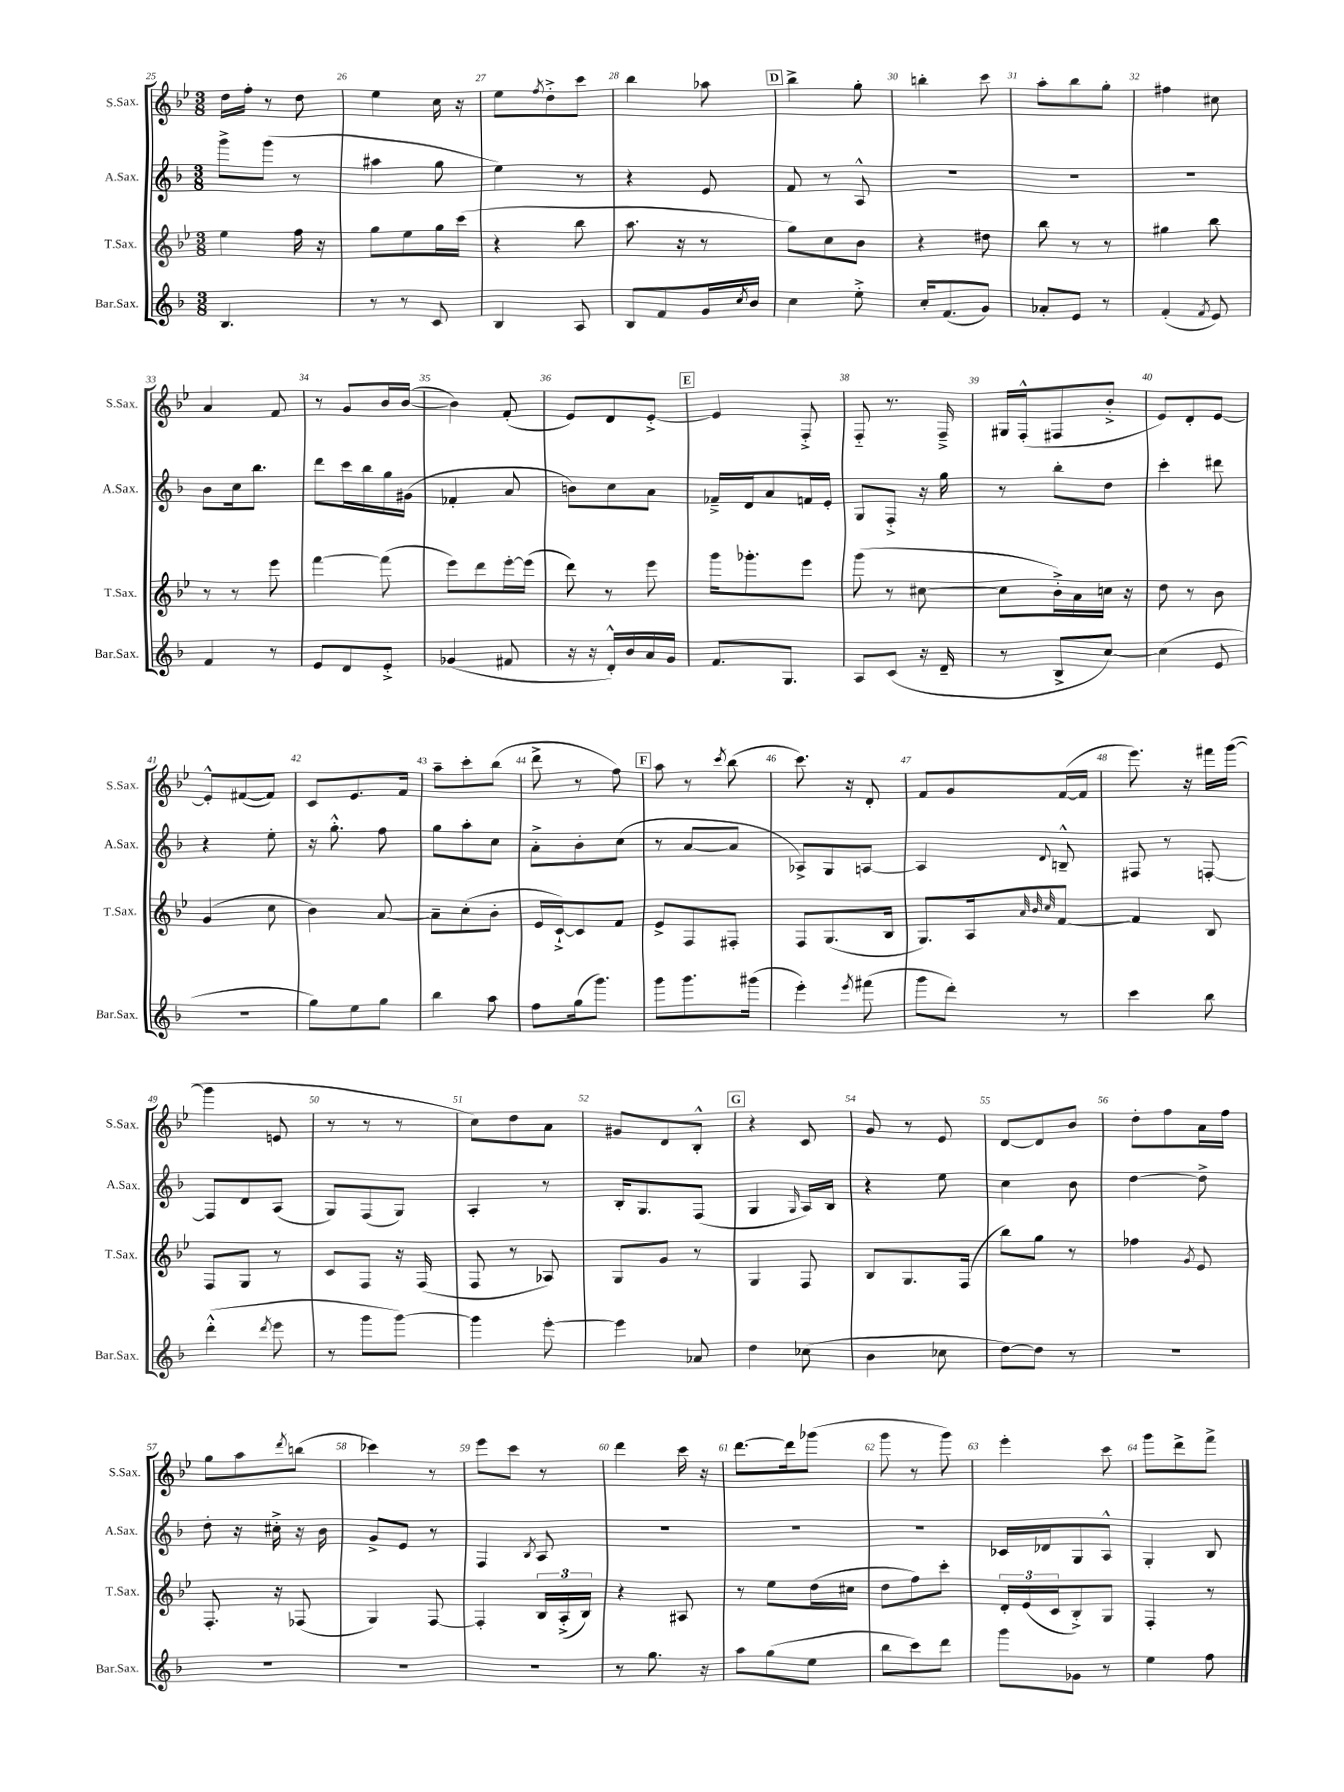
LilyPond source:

<<
\new StaffGroup <<
\new Staff = "s0" \with { instrumentName = "S.Sax." shortInstrumentName = "S.Sax." } {
    \clef treble \key bes \major \numericTimeSignature \time 3/8
    d''16 f''16-. r8 d''8 |
    ees''4 c''16 r16 |
    ees''8 \acciaccatura { f''8 } d''8-.-> c'''8 |
    bes''4 aes''8 |
    \mark \markup { \box "D" } bes''4-> g''8-. |
    b''4-. c'''8 |
    a''8-. bes''8 g''8-. |
    fis''4 cis''8 |
    a'4 f'8 |
    r8 g'8 bes'16 bes'16~( |
    bes'4) f'8-.( |
    ees'8) d'8 ees'8~-.-> |
    \mark \markup { \box "E" } ees'4 f8-.-> |
    f8-_ r8. f16---> |
    gis16 f16-.-^( fis8 bes'8-.-> |
    ees'8) d'8-. ees'8~ |
    ees'8-.-^ fis'8~( fis'8) |
    c'8 ees'8. f'16 |
    a''8-- c'''8-. bes''8( |
    d'''8-> r8 f''8) |
    \mark \markup { \box "F" } a''8 r8 \acciaccatura { c'''8 } bes''8( |
    c'''8.) r16 d'8-. |
    f'8 g'8 f'16~( f'16 |
    ees'''8.) r16 fis'''16 g'''16~( |
    g'''4 e'8 |
    r8 r8 r8 |
    c''8) d''8 a'8 |
    gis'8 d'8 bes8-.-^ |
    \mark \markup { \box "G" } r4 c'8 |
    g'8 r8 ees'8 |
    d'8~ d'8 bes'8 |
    d''8-. f''8 a'16 f''16 |
    g''8 a''8 \acciaccatura { d'''8 } b''8( |
    ces'''4) r8 |
    ees'''8 c'''8 r8 |
    d'''4 c'''16 r16 |
    d'''8.~ d'''16 ges'''8( |
    g'''8 r8 g'''8) |
    ees'''4-. c'''8 |
    g'''8 d'''8-> f'''8-> \bar "|." |
}
\new Staff = "s1" \with { instrumentName = "A.Sax." shortInstrumentName = "A.Sax." } {
    \clef treble \key f \major \numericTimeSignature \time 3/8
    g'''8-> g'''8( r8 |
    ais''4 g''8 |
    e''4) r8 |
    r4 e'8 |
    \mark \markup { \box "D" } f'8 r8 a8-^ |
    R4. |
    R4. |
    R4. |
    bes'8 c''16 bes''8. |
    d'''8 c'''16 bes''16 g''16 gis'16( |
    fes'4-. a'8 |
    b'8) c''8 a'8 |
    \mark \markup { \box "E" } fes'16---> d'16 a'8 f'16 e'16-. |
    g8 f8-.-> r16 g''16 |
    r8 bes''8-. d''8 |
    c'''4-. dis'''8 |
    r4 e''8-. |
    r16 g''8.-.-^ f''8 |
    g''8 a''8-. c''8 |
    a'8-.-> bes'8-. c''8( |
    \mark \markup { \box "F" } r8 a'8~ a'8 |
    aes8->) g8 a8~ |
    a4 \appoggiatura { d'8 } b8---^ |
    fis8 r8 f8~-. |
    f8 d'8 a8( |
    g8) f8( g8) |
    a4-. r8 |
    bes16-. g8. f8( |
    \mark \markup { \box "G" } g4 \grace { g16 } a16) bes16 |
    r4 e''8 |
    c''4 bes'8 |
    d''4~ d''8-> |
    d''8-. r16 cis''16-.-> r16 bes'16 |
    g'8-> e'8 r8 |
    f4 \acciaccatura { bes8 } a8 |
    R4. |
    R4. |
    R4. |
    ces'16 des'16 g8 a8-^ |
    g4-. bes8 \bar "|." |
}
\new Staff = "s2" \with { instrumentName = "T.Sax." shortInstrumentName = "T.Sax." } {
    \clef treble \key bes \major \numericTimeSignature \time 3/8
    ees''4 f''16 r16 |
    g''8 ees''8 g''16 c'''16( |
    r4 bes''8 |
    a''8. r16 r8 |
    \mark \markup { \box "D" } g''8) c''8 bes'8 |
    r4 dis''8 |
    bes''8 r8 r8 |
    gis''4 bes''8 |
    r8 r8 ees'''8 |
    f'''4~ f'''8( |
    ees'''8) d'''8 ees'''16~-. ees'''16( |
    d'''8) r8 ees'''8 |
    \mark \markup { \box "E" } g'''16 ges'''8.-. ees'''8 |
    g'''8( r8 cis''8~ |
    cis''8 bes'16-.->) a'16 c''16 r16 |
    d''8 r8 bes'8 |
    g'4( c''8 |
    bes'4) a'8~ |
    a'8-- c''8-.( bes'8-. |
    ees'16 c'16~-!->) c'8 f'8 |
    \mark \markup { \box "F" } ees'8-> f8 fis8-. |
    f8 g8.( bes16 |
    g8.) a16 \grace { a'32 bes'32 c''32 } f'8~ |
    f'4 bes8 |
    f8 g8 r8 |
    c'8 f8 r16 f16( |
    f8 r8 aes8) |
    g8 g'8 r8 |
    \mark \markup { \box "G" } g4 f8 |
    bes8 g8. f16( |
    bes''8) g''8 r8 |
    fes''4 \acciaccatura { g'8 } ees'8 |
    f8.-. r16 fes8( |
    g4) f8~ |
    f4-. \tuplet 3/2 { bes16 a16-.->( bes16) } |
    r4 ais8 |
    r8 ees''8 d''16( cis''16 |
    d''8 f''8) c'''8-. |
    \tuplet 3/2 { d'16-. ees'16( c'16 } bes8-.->) g8 |
    f4-. r8 \bar "|." |
}
\new Staff = "s3" \with { instrumentName = "Bar.Sax." shortInstrumentName = "Bar.Sax." } {
    \clef treble \key f \major \numericTimeSignature \time 3/8
    bes4. |
    r8 r8 c'8 |
    bes4 a8 |
    bes8 f'8 g'16 \acciaccatura { c''8 } bes'16 |
    \mark \markup { \box "D" } c''4 e''8-.-> |
    c''16-. f'8.( g'8) |
    aes'8-. e'8 r8 |
    f'4-.( \acciaccatura { f'8 } e'8) |
    f'4 r8 |
    e'8 d'8 e'8-.-> |
    ges'4( fis'8 |
    r16 r16 d'16-.-^) bes'16 a'16 g'16 |
    \mark \markup { \box "E" } f'8. g8. |
    a8 c'8( r16 d'16-- |
    r8 bes8-> c''8~) |
    c''4( e'8 |
    R4. |
    g''8) e''8 g''8 |
    bes''4 a''8 |
    f''8 g''16( g'''8.) |
    \mark \markup { \box "F" } g'''8 g'''8. gis'''16( |
    e'''4-.) \acciaccatura { e'''8 } fis'''8( |
    g'''8 d'''8-.) r8 |
    c'''4 bes''8 |
    d'''4-.-^( \acciaccatura { d'''8 } e'''8 |
    r8 g'''8 g'''8~) |
    g'''4 e'''8~-. |
    e'''4 aes'8 |
    \mark \markup { \box "G" } d''4 ces''8( |
    bes'4 ces''8 |
    d''8~) d''8 r8 |
    R4. |
    R4. |
    R4. |
    R4. |
    r8 g''8. r16 |
    a''8 g''8( e''8 |
    bes''8 c'''8) d'''8 |
    g'''8 ges'8 r8 |
    e''4 f''8 \bar "|." |
}
>>
>>
\layout { \context { \Score currentBarNumber = #25 \override BarNumber.break-visibility = ##(#f #t #t) barNumberVisibility = #all-bar-numbers-visible } }
